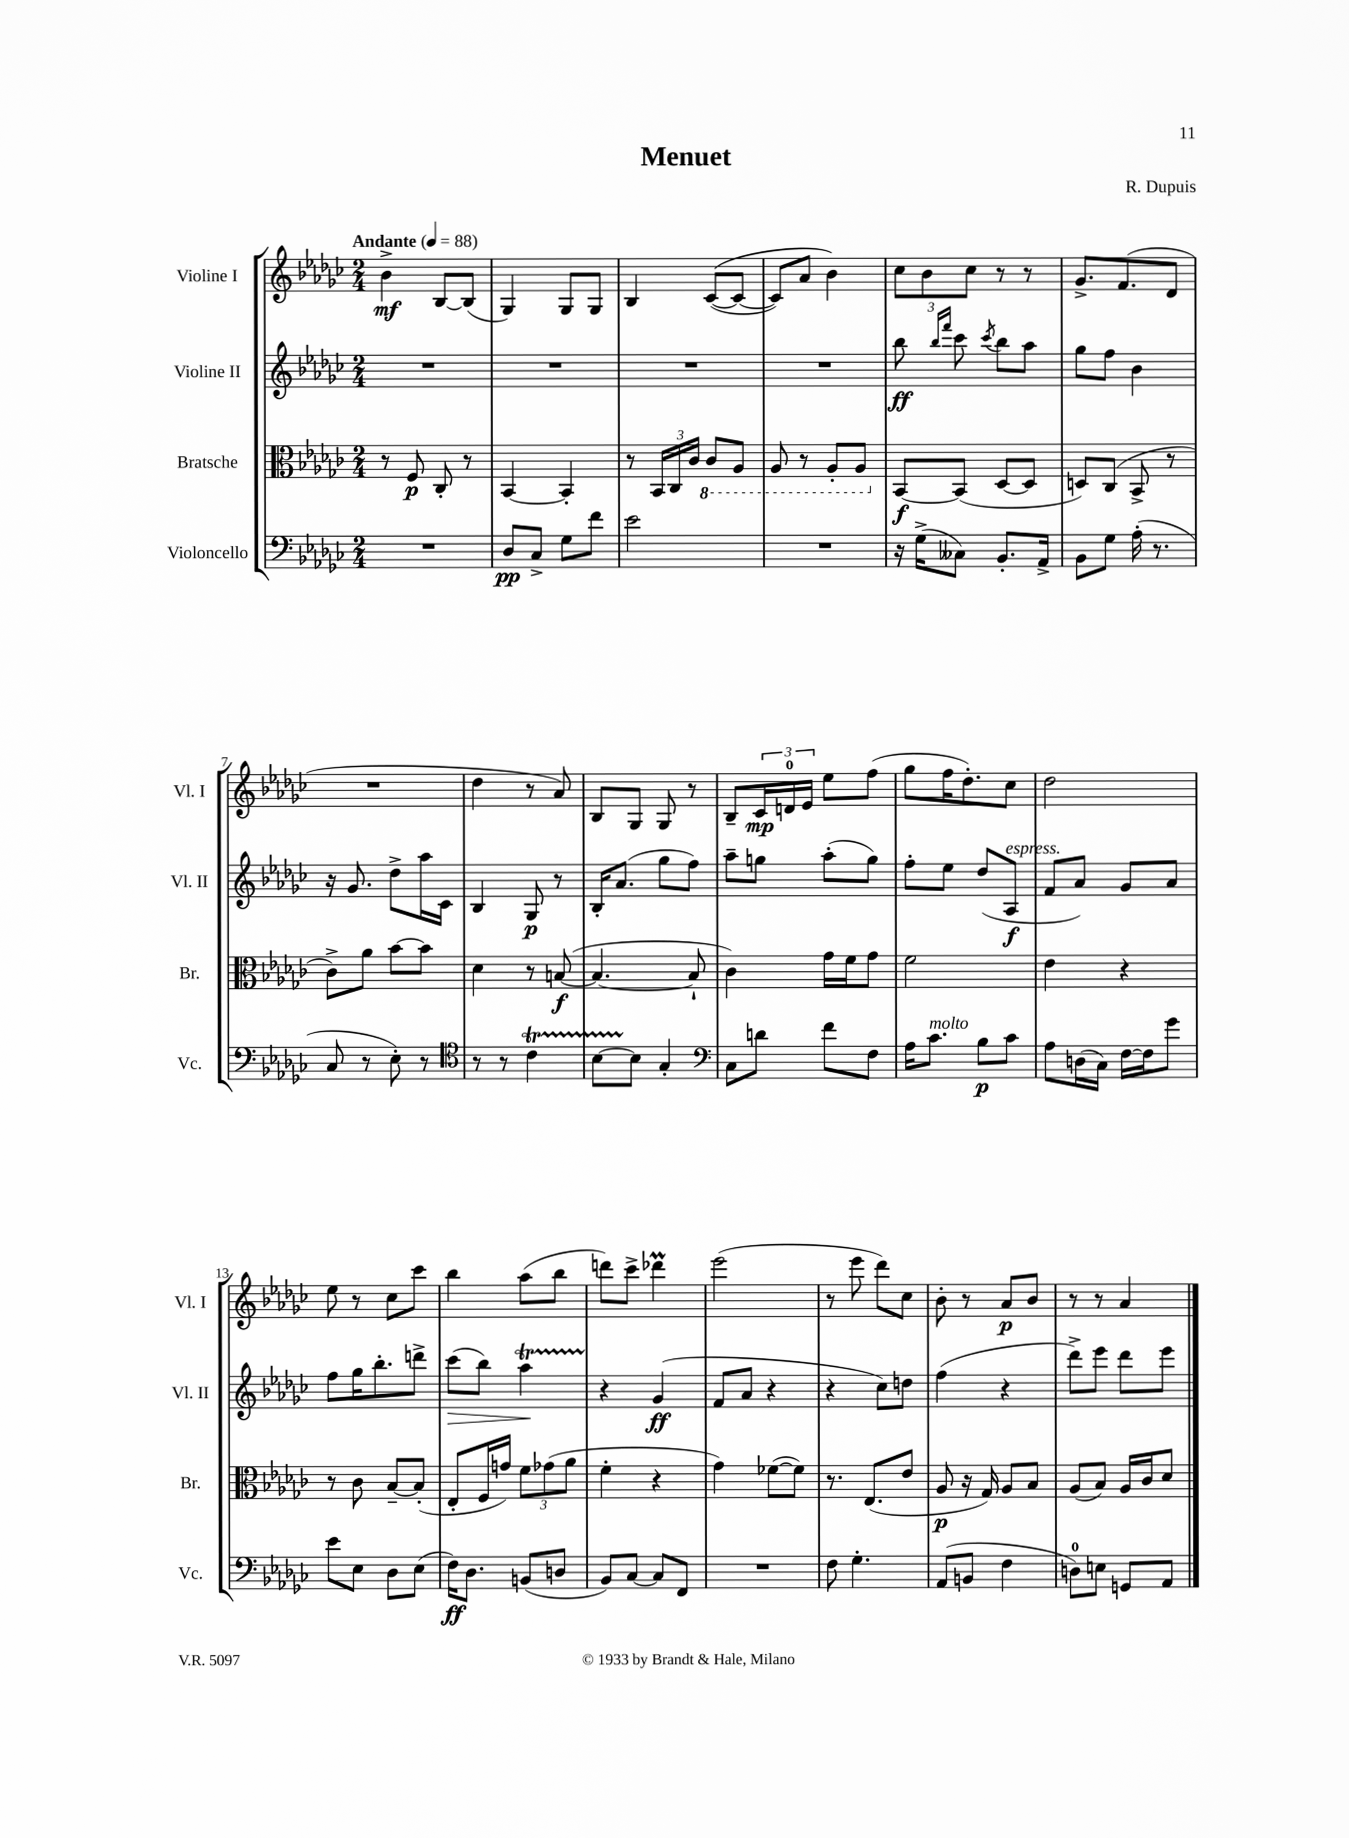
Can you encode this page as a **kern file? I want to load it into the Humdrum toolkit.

**kern	**kern	**kern	**kern
*staff4	*staff3	*staff2	*staff1
*clefF4	*clefC3	*clefG2	*clefG2
*k[b-e-a-d-g-c-]	*k[b-e-a-d-g-c-]	*k[b-e-a-d-g-c-]	*k[b-e-a-d-g-c-]
*M2/4	*M2/4	*M2/4	*M2/4
*MM88	*MM88	*MM88	*MM88
2r	8r	2r	4b-^
.	8F	.	.
.	8C-'	.	[8B-
.	8r	.	(8B-]
=	=	=	=
8D-	[4BB-	2r	4G-)
8C-^	.	.	.
8G-	4BB-']	.	8G-
8f	.	.	8G-
=	=	=	=
2e-	8r	2r	4B-
.	24BB-	.	.
.	24C-	.	.
.	24c-	.	.
.	8C-	.	&(([8c-
.	8AA-	.	8c-_
=	=	=	=
2r	8AA-	2r	8c-])
.	8r	.	8a-
.	8AA-'	.	4b-&)
.	8AA-	.	.
=	=	=	=
16r	[8BB-	8bb-	12cc-
(16G-^	.	.	.
.	.	.	12b-
.	.	16qqbb-	.
.	.	16qqfff	.
8C--)	(8BB-]	8ccc-	.
.	.	.	12cc-
.	.	8qccc-	.
8.BB-'	[8D-	8bb-	8r
.	8D-]	8aa-	8r
16AA-^	.	.	.
=	=	=	=
8BB-	8D)	8gg-	8.g-^
8G-	(8C-	8ff	.
.	.	.	(8.f
(16A-'	8BB-^	4b-	.
8.r	.	.	.
.	8r	.	8d-
=	=	=	=
8C-	8c-^)	16r	2r
.	.	8.g-	.
8r	8a-	.	.
8E-')	[8b-	8dd-^	.
8r	8b-]	16aa-	.
.	.	16c-	.
=	=	=	=
*clefC4	*	*	*
8r	4d-	4B-	4dd-
8r	.	.	.
4c-	8r	8G-	8r
.	([8B	8r	8a-)
=	=	=	=
[8B-	4.B_	16B-'	8B-
.	.	(8.a-	.
8B-]	.	.	8G-
4G-'	.	8gg-	8G-
.	8B`]	8ff)	8r
=	=	=	=
*clefF4	*	*	*
8C-	4c-)	8aa-~	8B-~
8d	.	8gg	24c-
.	.	.	24d
.	.	.	24e-
8f	16g-	(8aa-'	8ee-
.	16f	.	.
8F	8g-	8gg)	(8ff
=	=	=	=
16A-	2f	8ff'	8gg-
8.c-	.	.	.
.	.	8ee-	16ff
.	.	.	8.dd-')
8B-	.	(8dd-	.
8c-	.	8A-	8cc-
=	=	=	=
8A-	4e-	8f	2dd-
(16D	.	8a-)	.
16C-)	.	.	.
[16F	4r	8g-	.
16F]	.	.	.
8g-	.	8a-	.
=	=	=	=
8e-	8r	8ff	8ee-
8E-	8c-	16gg-	8r
.	.	8.bb-'	.
8D-	[8B-~	.	8cc-
(8E-	(8B-']	8ddd^	8ccc-
=	=	=	=
16F)	8E-'	(8ccc-	4bb-
8.D-	.	.	.
.	16F	8bb-)	.
.	16g)	.	.
(8BB	12f	4aa-	(8aa-
.	(12g-	.	.
8D	.	.	8bb-
.	12a-	.	.
=	=	=	=
8BB-)	4f'	4r	8ddd)
[8C-	.	.	8ccc-^
8C-]	4r	(4g-	4ddd-
8FF	.	.	.
=	=	=	=
2r	4g-)	8f	(2eee-
.	.	8a-	.
.	([8f-	4r	.
.	8f-])	.	.
=	=	=	=
8F	8.r	4r	8r
4.G-'	.	.	8eee-
.	(8.E-	.	.
.	.	8cc-)	8ddd-)
.	8e-	8dd	8cc-
=	=	=	=
(8AA-	8A-	(4ff	8b-'
8BB	16r	.	8r
.	16G-)	.	.
4F	8A-	4r	8a-
.	8B-	.	8b-
=	=	=	=
8D)	(8A-	8ddd-^)	8r
8E	8B-)	8eee-	8r
8GG	16A-	8ddd-	4a-
.	16c-	.	.
8AA-	8d-	8eee-	.
==	==	==	==
*-	*-	*-	*-
